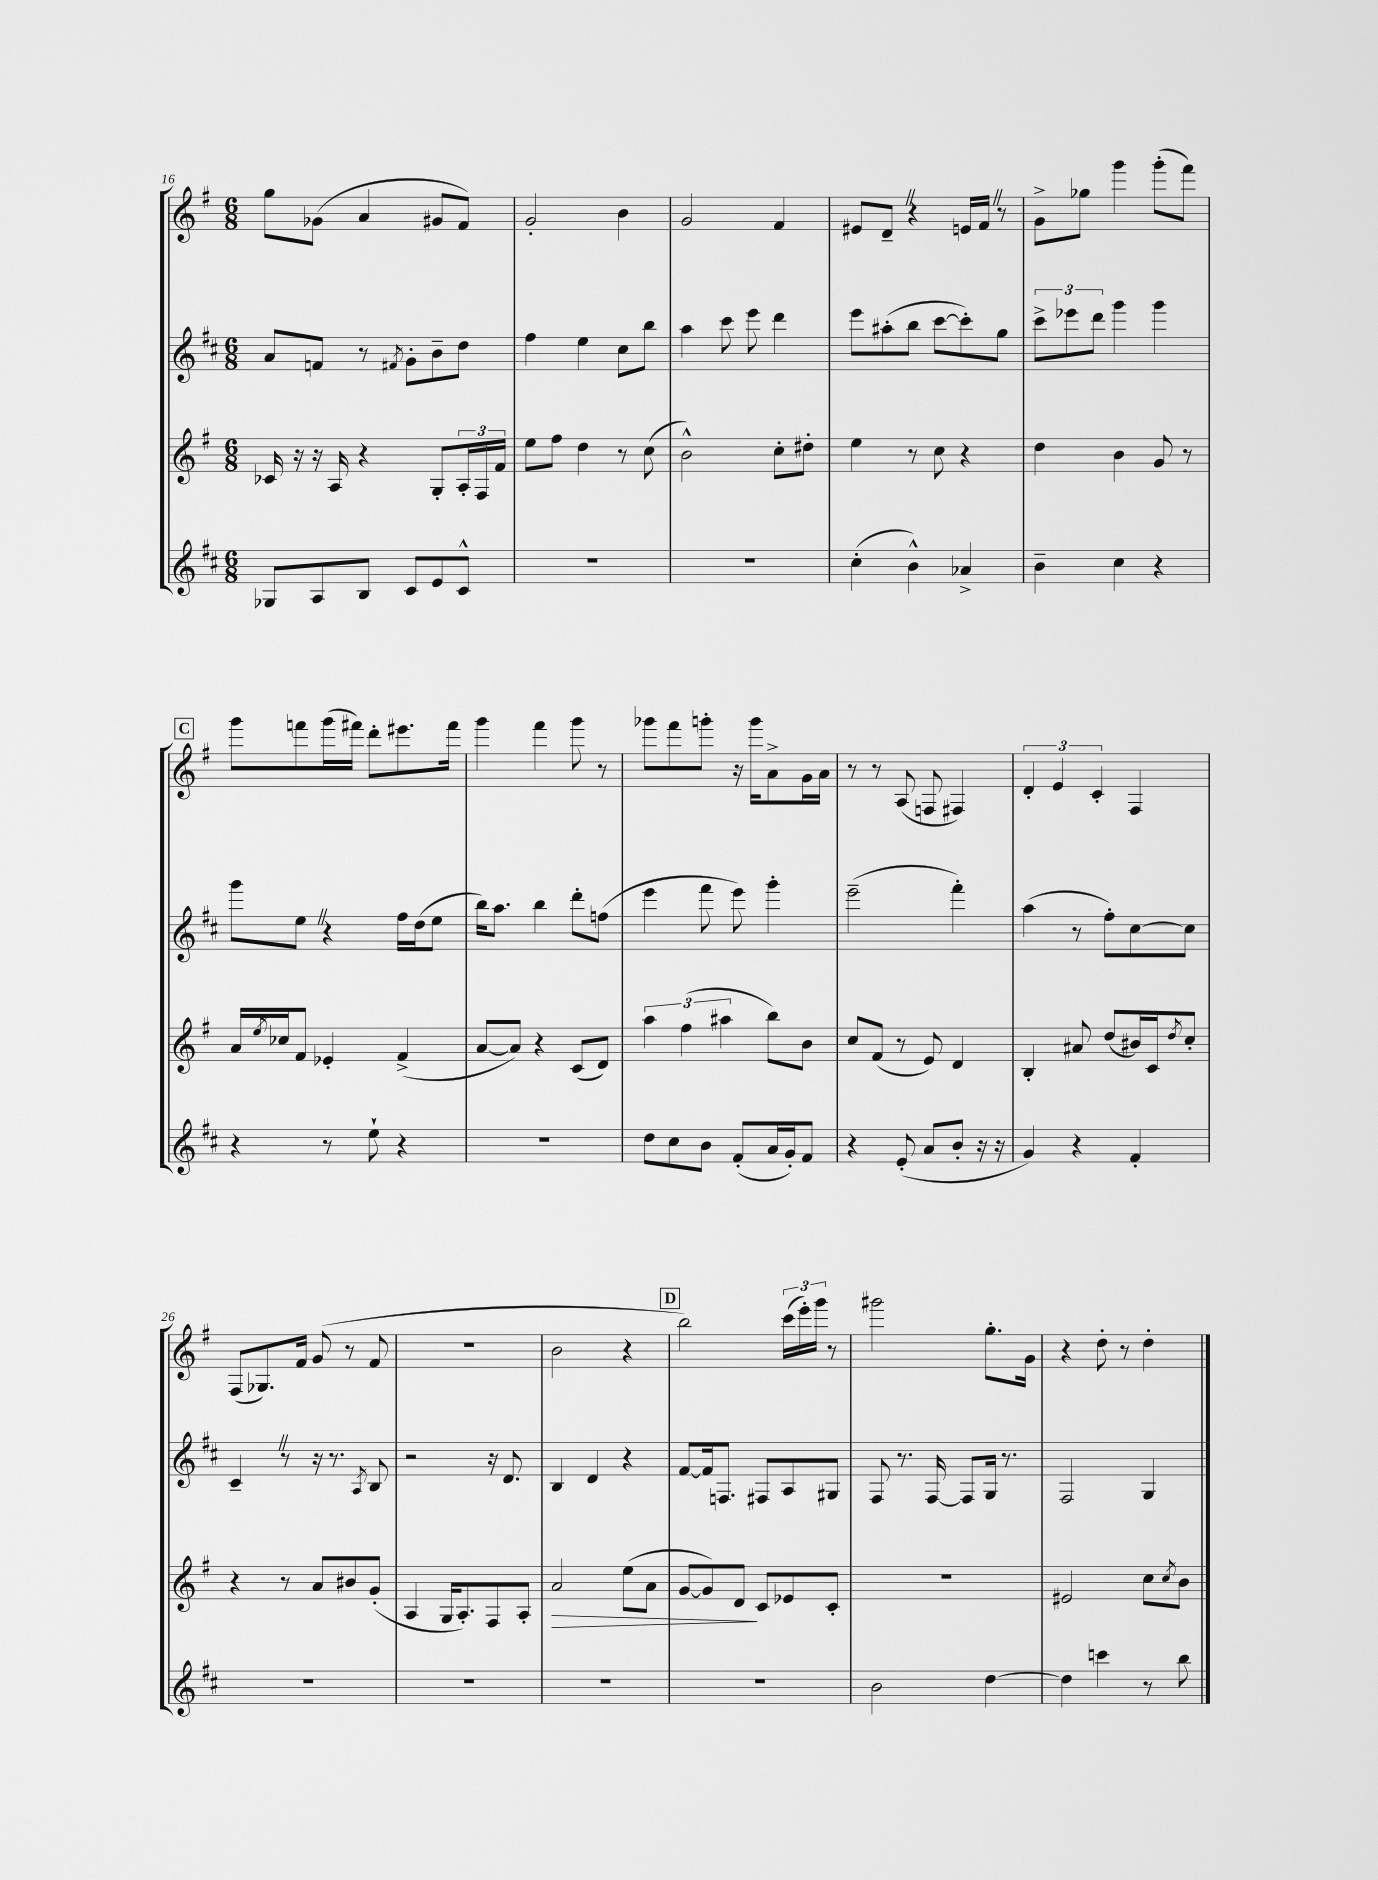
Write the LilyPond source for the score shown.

<<
\new StaffGroup <<
\new Staff = "s0" {
    \clef treble \key g \major \numericTimeSignature \time 6/8
    g''8 ges'8( a'4 gis'8 fis'8) |
    g'2-. b'4 |
    g'2 fis'4 |
    eis'8 d'8-- \once \override BreathingSign.text = \markup { \musicglyph "scripts.caesura.straight" } \breathe r4 e'16 fis'16 \once \override BreathingSign.text = \markup { \musicglyph "scripts.caesura.straight" } \breathe r8 |
    g'8-> ges''8 g'''4 g'''8-.( fis'''8) |
    \mark \markup { \box "C" } g'''8 f'''8 g'''16( fis'''16) d'''8-. eis'''8. fis'''16 |
    g'''4 fis'''4 g'''8 r8 |
    ges'''8 fis'''8 g'''8-. r16 g'''16 a'8-> g'16 a'16 |
    r8 r8 a8( f8 fis4) |
    \tuplet 3/2 { d'4-. e'4 c'4-. } fis4 |
    fis8( ges8.) fis'16 g'8( r8 fis'8 |
    R2. |
    b'2 r4 |
    \mark \markup { \box "D" } b''2) \tuplet 3/2 { c'''16( e'''16-.) g'''16 } r8 |
    gis'''2 g''8.-. g'16 |
    r4 d''8-. r8 d''4-. \bar "|." |
}
\new Staff = "s1" {
    \clef treble \key d \major \numericTimeSignature \time 6/8
    a'8 f'8 r8 \acciaccatura { fis'8 } g'8-. b'8-- d''8 |
    fis''4 e''4 cis''8 b''8 |
    a''4 cis'''8 e'''8 d'''4 |
    e'''8 ais''8-.( b''8 cis'''8~ cis'''8-.) g''8 |
    \tuplet 3/2 { cis'''8-> ees'''8 d'''8 } g'''4 g'''4 |
    \mark \markup { \box "C" } g'''8 e''8 \once \override BreathingSign.text = \markup { \musicglyph "scripts.caesura.straight" } \breathe r4 fis''16 d''16( e''8 |
    b''16) a''8. b''4 d'''8-. f''8( |
    e'''4 fis'''8 e'''8) g'''4-. |
    e'''2--( fis'''4-.) |
    a''4( r8 fis''8-.) cis''8~ cis''8 |
    cis'4-- \once \override BreathingSign.text = \markup { \musicglyph "scripts.caesura.straight" } \breathe r8 r16 r8. \acciaccatura { a8 } b8 |
    r2 r16 d'8. |
    b4 d'4 r4 |
    \mark \markup { \box "D" } fis'8~ fis'16 f8. fis8 a8 gis8 |
    fis8 r8. fis16~ fis8 g16 r8. |
    fis2 g4 \bar "|." |
}
\new Staff = "s2" {
    \clef treble \key g \major \numericTimeSignature \time 6/8
    ces'16 r16 r16 a16 r4 g8-. \tuplet 3/2 { a16-. fis16 fis'16 } |
    e''8 fis''8 d''4 r8 c''8( |
    b'2-^) c''8-. dis''8-. |
    e''4 r8 c''8 r4 |
    d''4 b'4 g'8 r8 |
    \mark \markup { \box "C" } a'16 \acciaccatura { e''8 } ces''16 fis'8 ees'4-. fis'4->( |
    a'8~ a'8) r4 c'8( d'8) |
    \tuplet 3/2 { a''4 fis''4( ais''4 } b''8) b'8 |
    c''8 fis'8( r8 e'8) d'4 |
    b4-. ais'8 d''8( bis'16) c'16 \acciaccatura { d''8 } c''8-. |
    r4 r8 a'8 bis'8 g'8-.( |
    a4 g16 a8.-.) fis8 a8-. |
    a'2\> e''8( a'8 |
    \mark \markup { \box "D" } g'8~ g'8) d'8\! c'8 ees'8 c'8-. |
    R2. |
    eis'2 c''8 \acciaccatura { c''8 } b'8 \bar "|." |
}
\new Staff = "s3" {
    \clef treble \key d \major \numericTimeSignature \time 6/8
    ges8 a8 b8 cis'8 e'8 cis'8-^ |
    R2. |
    R2. |
    cis''4-.( b'4-^) aes'4-> |
    b'4-- cis''4 r4 |
    \mark \markup { \box "C" } r4 r8 e''8-! r4 |
    R2. |
    d''8 cis''8 b'8 fis'8-.( a'16 g'16-.) fis'8 |
    r4 e'8-.( a'8 b'8-. r16 r16 |
    g'4) r4 fis'4-. |
    R2. |
    R2. |
    R2. |
    \mark \markup { \box "D" } R2. |
    b'2 d''4~ |
    d''4 c'''4 r8 b''8 \bar "|." |
}
>>
>>
\layout { \context { \Score currentBarNumber = #16 } }
